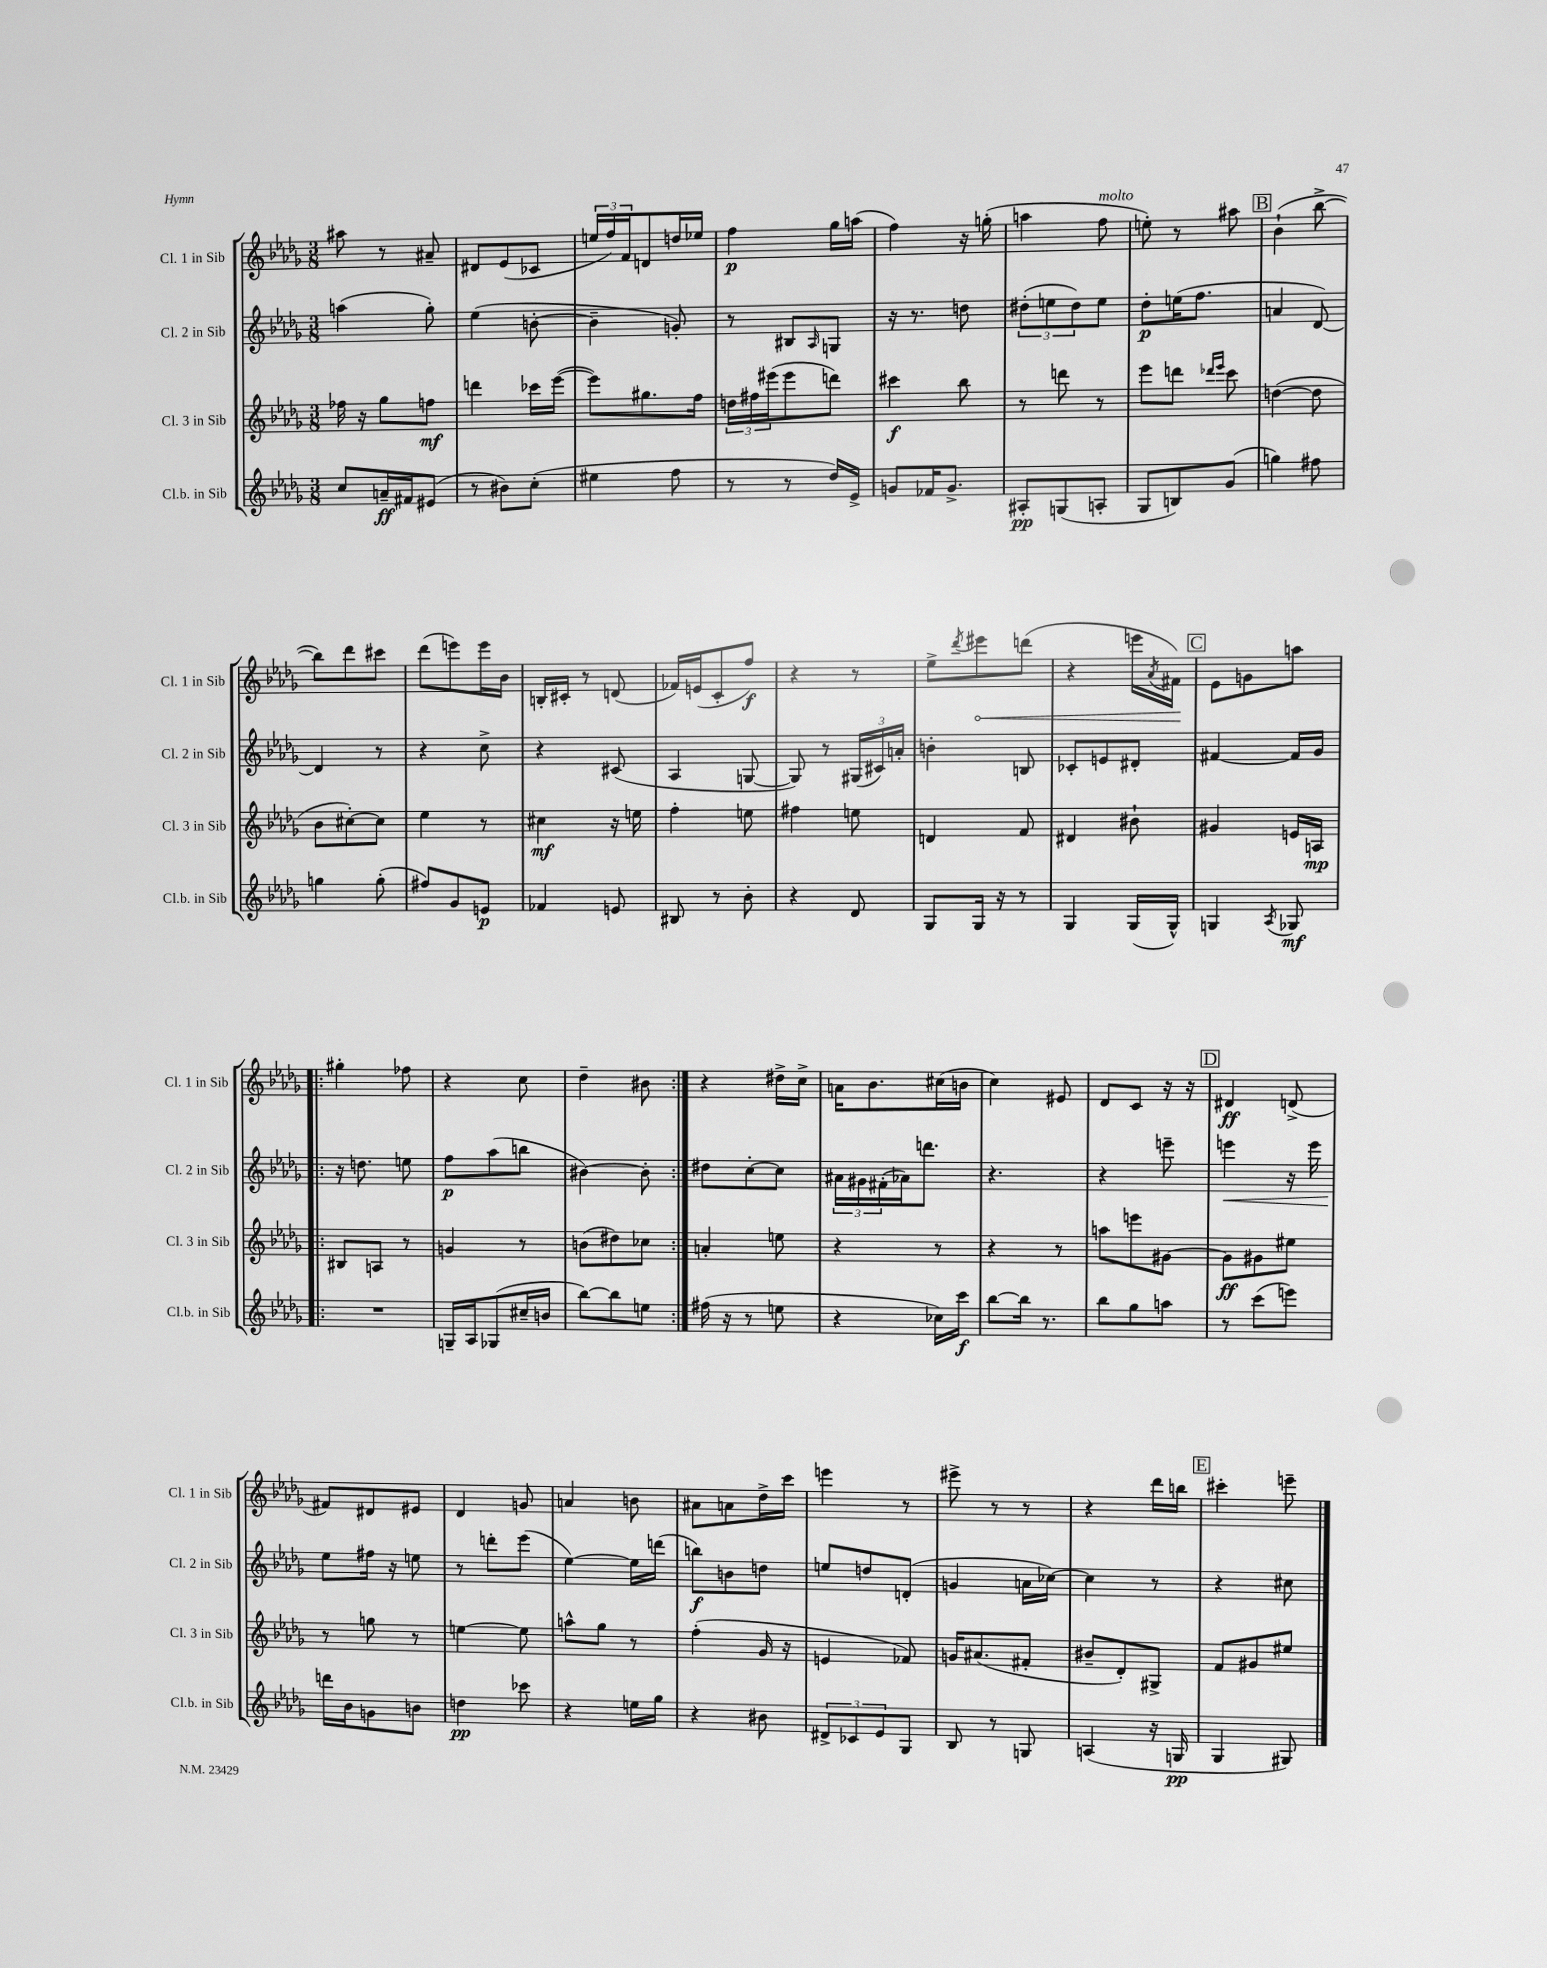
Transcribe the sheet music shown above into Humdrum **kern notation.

**kern	**kern	**kern	**kern
*staff4	*staff3	*staff2	*staff1
*clefG2	*clefG2	*clefG2	*clefG2
*k[b-e-a-d-g-]	*k[b-e-a-d-g-]	*k[b-e-a-d-g-]	*k[b-e-a-d-g-]
*M3/8	*M3/8	*M3/8	*M3/8
8cc/L	16ff-\	(4aa\	8aa#\
.	16r	.	.
16a~/L	8gg-\L	.	8r
16f#/J	.	.	.
(8e#/J	8ff\J	8gg-'\)	8a#~/
=	=	=	=
8r	4ddd\	(4ee-\	8d#/L
8b#\L)	.	.	(8e-/
(8cc'\J	16ccc-\LL	[8b'\	8c-/J
.	([16eee-\JJ	.	.
=	=	=	=
4ee#\	8eee-\]L)	4b~\]	24ee/LL
.	.	.	24ff/)
.	.	.	24f/J
.	8.gg#\	.	8d/
8ff\	.	8g'/)	16dd/L
.	16ff\Jk	.	16ee-/JJ
=	=	=	=
8r	24dd\LL	8r	4ff\
.	24ff#\	.	.
.	(24eee#\J	.	.
8r	8eee#\	8B#/L	.
.	.	16qqA-/	.
16dd-/LL)	8ddd\J)	8G/J	16gg-\LL
16e-^/JJ	.	.	(16aa\JJ
=	=	=	=
8g/L	4ccc#\	16r	4ff\)
.	.	8.r	.
16f-/K	.	.	.
8.g^/J	.	.	.
.	8bb-\	8dd\	16r
.	.	.	(16gg'\
=	=	=	=
8A#'/L	8r	(12dd#'\L	4aa\
.	.	12ee\	.
(8G/	8ddd\	.	.
.	.	12dd#\)	.
8A'/J	8r	8ee\J	8ff\
=	=	=	=
8G-/L	8eee-\L	8dd-'\L	8ee'\)
8B/)	8ddd\J	(16ee\K	8r
.	.	8.ff\J	.
.	16qqddd-/LL	.	.
.	16qqeee-/JJ	.	.
(8g-/J	8ccc\	.	8aa#\
=	=	=	=
4gg\)	([4dd\	4a/	(4b-`\
8ff#\	8dd\]	[8d-/)	[8bb-^\
=	=	=	=
4gg\	8b-\L	4d-/]	8bb-\]L)
.	[8cc#'\)	.	8ddd-\
(8gg'\	8cc#\]J	8r	8ccc#\J
=	=	=	=
8ff#/L)	4ee-\	4r	(8ddd-\L
8g-/	.	.	8eee\)
8e/J	8r	8cc^\	16eee\L
.	.	.	16b-\JJ
=	=	=	=
4f-/	4cc#\	4r	16B'/LL
.	.	.	16c#'/JJ
.	.	.	8r
8e/	16r	(8c#/	(8d/
.	16ee\	.	.
=	=	=	=
8B#/	4ff'\	4A-/	16f-/LL)
.	.	.	(16e/J
8r	.	.	8c'/
8b-'\	8ee\	[8G/	8ff/J)
=	=	=	=
4r	4ff#\	8G/])	4r
.	.	8r	.
8d-/	8ee\	(24G#/LL	8r
.	.	24c#/)	.
.	.	24a'/JJ	.
=	=	=	=
8G-/L	4d/	4b'\	8ee-^\L
.	.	.	8qddd-/
16G-/Jk	.	.	8eee#\
16r	.	.	.
8r	8f/	8B/	(8ddd\J
=	=	=	=
4G-/	4d#/	8c-'/L	4r
.	.	8e/	.
(16G-/LL	8b#`\	8d#'/J	16eee\LL
.	.	.	8qa-/
16G-^^/JJ)	.	.	16f#\JJ)
=	=	=	=
4G/	4g#/	[4f#/	8e-\L
.	.	.	8g\
8qA-/	.	.	.
8G-/	16e/LL	16f#/]LL	8aa\J
.	16A/JJ	16g-/JJ	.
=!|:	=!|:	=!|:	=!|:
4.r	8B#/L	16r	4gg#'\
.	.	8.dd\	.
.	8A/J	.	.
.	8r	8ee\	8ff-\
=	=	=	=
16G~/LL	4g/	8ff\L	4r
16A-/J	.	.	.
(8G-/	.	(8aa-\	.
16cc#~/L	8r	8bb\J	8cc\
16b/JJ	.	.	.
=	=	=	=
[8bb-\L)	(8b\L	[4b#\)	4dd-~\
8bb-\]	8dd#\)	.	.
8ee\J	8cc-\J	8b#'\]	8b#\
=:|!	=:|!	=:|!	=:|!
(16ff#\	4a'/	8dd#\L	4r
16r	.	.	.
8r	.	[8cc'\	.
8ee\	8ee\	8cc\]J	16dd#^\LL
.	.	.	16cc^\JJ
=	=	=	=
4r	4r	24a#\LL	16a\LK
.	.	24g#\	.
.	.	.	8.b-\
.	.	(24f#'\	.
.	.	16a-\J)	.
.	.	8.ddd\J	.
16cc-\LL)	8r	.	(16cc#\L
16ccc\JJ	.	.	16b\JJ
=	=	=	=
[8bb-\L	4r	4.r	4cc\)
16bb-\]Jk	.	.	.
8.r	.	.	.
.	8r	.	8e#/
=	=	=	=
8bb-\L	8aa\L	4r	8d-/L
8gg-\	8eee\	.	8c/J
8aa\J	[8g#\J	8eee~\	16r
.	.	.	16r
=	=	=	=
8r	8g#\]L	4eee\	4d#/
(8ccc\L	8g#\	.	.
8eee\J)	8ee#\J	16r	(8d^/
.	.	16eee\	.
=	=	=	=
16ddd\LL	8r	8ee-\L	8f#/L)
16b-\J	.	.	.
8g\	8gg\	16ff#\Jk	8d#/
.	.	16r	.
8b\J	8r	8ee\	8e#/J
=	=	=	=
4dd\	[4ee\	8r	4d-/
.	.	8ddd'\L	.
8ccc-\	8ee\]	(8eee-\J	8g/
=	=	=	=
4r	8aa^^\L	[4ee-\)	4a/
.	8gg-\J	.	.
16ee\LL	8r	16ee-\]LL	8b\
16gg-\JJ	.	(16ddd\JJ	.
=	=	=	=
4r	(4ff'\	8bb\L)	8a#\L
.	.	8b\	8a\
8b#\	16g-/	8dd\J	16dd-^\L
.	16r	.	16ccc\JJ
=	=	=	=
12d#^/L	4e/	8ee/L	4eee\
12c-/	.	.	.
.	.	8dd/	.
12e-/	.	.	.
8G-/J	8f-/)	(8d'/J	8r
=	=	=	=
8B-/	16g/LK	4g/	8eee#^\
.	(8.a#/	.	.
8r	.	.	8r
8G/	8f#'/J	16a\LL	8r
.	.	[16cc-\JJ)	.
=	=	=	=
(4A/	8b#~/L	4cc-\]	4r
.	8d-'/)	.	.
16r	8G#^/J	8r	16ddd-\LL
16G/	.	.	16bb\JJ
=	=	=	=
4G-/	8f/L	4r	4ccc#'\
.	8g#/	.	.
8G#/)	8ee#/J	8cc#\	8eee~\
==	==	==	==
*-	*-	*-	*-
